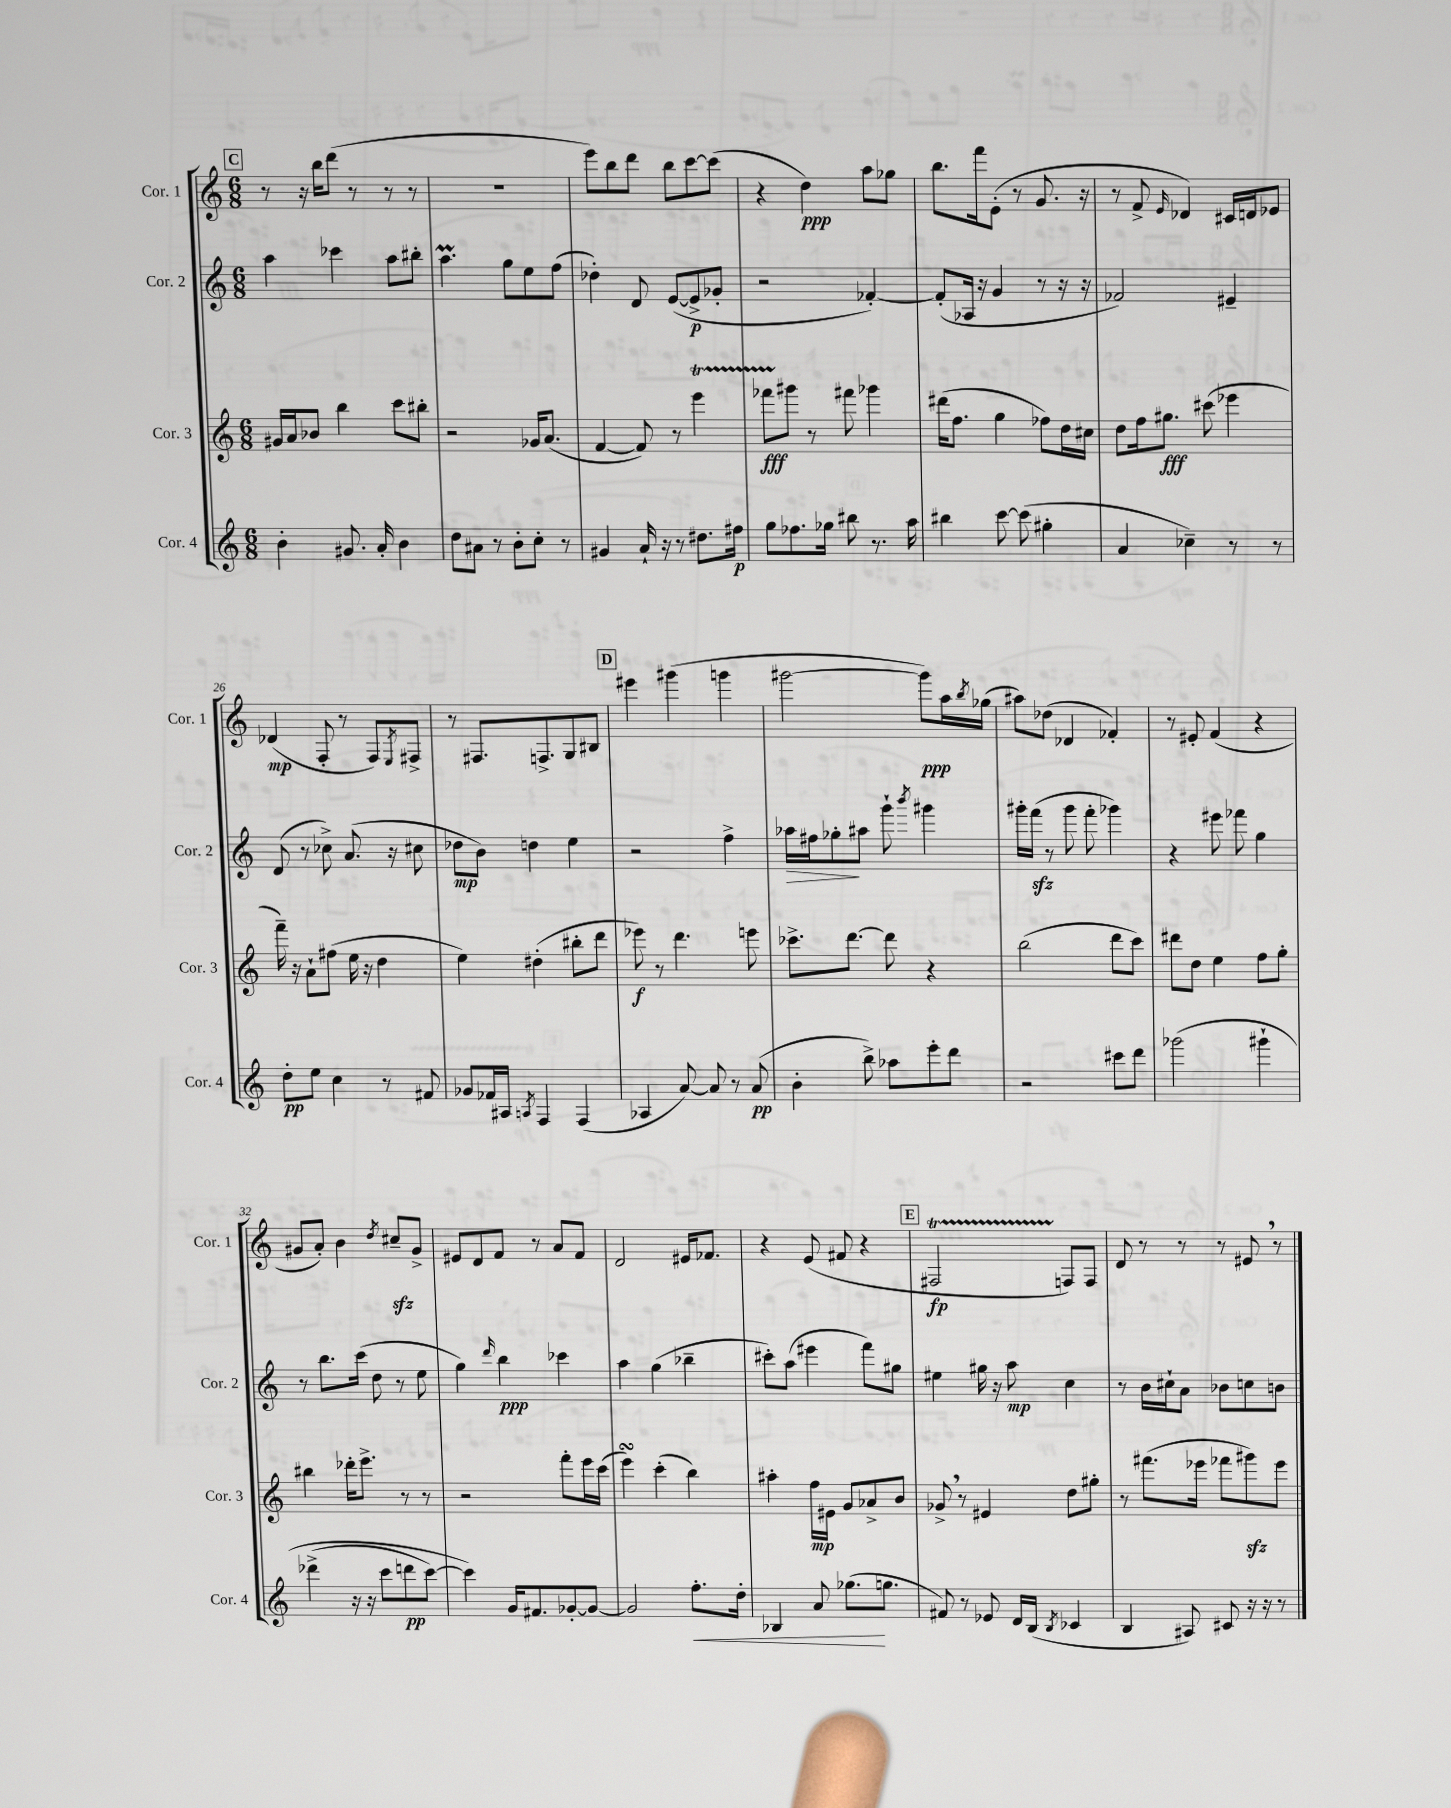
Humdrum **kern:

**kern	**dynam	**kern	**dynam	**kern	**dynam	**kern	**dynam
*part4	*part4	*part3	*part3	*part2	*part2	*part1	*part1
*staff4	*staff4	*staff3	*staff3	*staff2	*staff2	*staff1	*staff1
*I"Cor. 4	*	*I"Cor. 3	*	*I"Cor. 2	*	*I"Cor. 1	*
*I'Cor. 4	*	*I'Cor. 3	*	*I'Cor. 2	*	*I'Cor. 1	*
*clefG2	*	*clefG2	*	*clefG2	*	*clefG2	*
*k[]	*	*k[]	*	*k[]	*	*k[]	*
*M6/8	*	*M6/8	*	*M6/8	*	*M6/8	*
!!LO:REH:place=s1:t=C
=20	=20	=20	=20	=20	=20	=20	=20
4b'\	.	16g#X/LL	.	4aa\	.	8r	.
.	.	16a/J	.	.	.	.	.
.	.	8b-X/J	.	.	.	16r	.
.	.	.	.	.	.	16bb\KL	.
8.g#X/	.	4bb\	.	4ccc-X\	.	(8ddd\J	.
.	.	.	.	.	.	8r	.
16a'/	.	.	.	.	.	.	.
4b\	.	8ccc\L	.	8aa\L	.	8r	.
.	.	8bb#X'\J	.	8bb#X'\J	.	8r	.
=21	=21	=21	=21	=21	=21	=21	=21
8dd\L	.	2r	.	4.aaM\	.	2.r	.
8a#X\J	.	.	.	.	.	.	.
8r	.	.	.	.	.	.	.
8b'\L	.	.	.	8gg\L	.	.	.
8cc'\J	.	16g-X/KL	.	8ee\	.	.	.
.	.	(8.a/J	.	.	.	.	.
8r	.	.	.	(8ff\J	.	.	.
=22	=22	=22	=22	=22	=22	=22	=22
4g#X/	.	[4f/	.	4dd-X'\)	.	8eee\L)	.
.	.	.	.	.	.	8bb\	.
16a`/	.	8f/])	.	8d/	.	8ddd\J	.
16r	.	.	.	.	.	.	.
8r	.	8r	.	([8e/L	.	8bb\L	.
8.dd#X\L	.	4eeet\	.	8e^/]	p	[8ccc\	.
.	.	.	.	8g-X'/J	.	(8ccc\J]	.
16ff#X\Jk	p	.	.	.	.	.	.
=23	=23	=23	=23	=23	=23	=23	=23
8gg\L	.	8fff-XTTT\L	fff	2r	.	4r	.
8.ff-X\	.	8ggg#X\J	.	.	.	.	.
.	.	8r	.	.	.	4dd\)	ppp
16gg-X\Jk	.	.	.	.	.	.	.
8bb#X\	.	8fff#X\	.	.	.	.	.
8.r	.	4ggg-X\	.	[4f-X'/)	.	8aa\L	.
.	.	.	.	.	.	8gg-X\J	.
16aa\	.	.	.	.	.	.	.
=24	=24	=24	=24	=24	=24	=24	=24
4bb#X\	.	(16ddd#X\KL	.	(8f-'/L]	.	8.bb\L	.
.	.	8.ff\J	.	.	.	.	.
.	.	.	.	16A-X/Jk	.	.	.
.	.	.	.	16r	.	16fff\k	.
[8ccc\	.	4gg\	.	4g/	.	(8e'\J	.
(8ccc\]	.	.	.	.	.	8r	.
4gg#X'\	.	8ff-X\L)	.	8r	.	8.g/	.
.	.	16dd\L	.	16r	.	.	.
.	.	16cc#X\JJ	.	16r	.	16r	.
=25	=25	=25	=25	=25	=25	=25	=25
4a/	.	8dd\L	.	2f-X/)	.	8r	.
.	.	16ff\k	.	.	.	8f^/	.
.	.	8.gg#X\J	fff	.	.	.	.
.	.	.	.	.	.	16qqe/	.
4cc-X~\)	.	.	.	.	.	4d-X/)	.
.	.	(8ccc#X\	.	.	.	.	.
8r	.	4eee-X\	.	4e#X~/	.	16c#X/LL	.
.	.	.	.	.	.	16dn/J	.
8r	.	.	.	.	.	8e-X/J	.
!!LO:LB:g=z
=26	=26	=26	=26	=26	=26	=26	=26
8dd'\L	pp	16fff~\)	.	(8d/	.	(4d-X/	mp
.	.	16r	.	.	.	.	.
8ee\J	.	8a`\L	.	8r	.	.	.
4cc\	.	(8ff#X\J	.	8cc-X^\)	.	8F'/	.
.	.	16ee\	.	(8.a/	.	8r	.
.	.	16r	.	.	.	.	.
8r	.	4dd\	.	.	.	8F/L)	.
.	.	.	.	16r	.	.	.
.	.	.	.	.	.	8qE/	.
8f#X/	.	.	.	8cc#X\	.	8F#X^/J	.
=27	=27	=27	=27	=27	=27	=27	=27
8g-X/L	.	4ee\)	.	8dd-X\L	mp	8r	.
16f-X/L	.	.	.	8b\J)	.	8.F#X/L	.
16A#X/JJ	.	.	.	.	.	.	.
8qAn/	.	.	.	.	.	.	.
4F/	.	(4dd#X'\	.	4ddn\	.	.	.
.	.	.	.	.	.	8.Fn^/	.
(4F/	.	8bb#X'\L	.	4ee\	.	8G/	.
.	.	8ddd\J	.	.	.	8B#X/J	.
!!LO:REH:place=s1:t=D
=28	=28	=28	=28	=28	=28	=28	=28
4A-X/	.	8eee-X\)	f	2r	.	4eee#X\	.
.	.	8r	.	.	.	.	.
[8a/)	.	4.ddd\	.	.	.	(4ggg#X\	.
8a/]	.	.	.	.	.	.	.
8r	.	.	.	4ff^\	.	4gggn\	.
(8a/	pp	8eeen\	.	.	.	.	.
=29	=29	=29	=29	=29	=29	=29	=29
!	!	!	!	!	!LO:HP:b	!	!
4b'\	.	8.ccc-X^\L	.	16aa-X\LL	>	[2ggg#X\	.
.	.	.	.	16ff#X\J	.	.	.
.	.	.	.	8gg-X'\	.	.	.
.	.	[8.ddd\J	.	.	.	.	.
8bb^\)	.	.	.	8aa#X\J	]	.	.
8aa-X\L	.	8ddd\]	.	8ggg`\	.	.	.
.	.	.	.	8qbbb/	.	.	.
8eee'\	.	4r	.	4ggg#X\	.	8ggg#\L])	ppp
8ddd\J	.	.	.	.	.	16aa\L	.
.	.	.	.	.	.	8qbb/	.
.	.	.	.	.	.	(16gg-X\JJ	.
=30	=30	=30	=30	=30	=30	=30	=30
2r	.	(2bb\	.	16ggg#X'\LL	.	8aa#X\L)	.
.	.	.	.	(16fffzz\JJ	.	.	.
.	.	.	.	8r	.	(8dd-X\J	.
.	.	.	.	8ggg#\	.	4d-X/	.
.	.	.	.	8fff'\	.	.	.
8ccc#X\L	.	8ddd\L	.	4ggg-X\)	.	4f-X'/)	.
8ddd\J	.	8ccc\J)	.	.	.	.	.
=31	=31	=31	=31	=31	=31	=31	=31
(2ggg-X\	.	8ddd#X\L	.	4r	.	8r	.
.	.	8dd\J	.	.	.	8e#X'/	.
.	.	4ee\	.	8eee#X\	.	(4f/	.
.	.	.	.	8fff-X\	.	.	.
4ggg#X`\	.	8ff\L	.	4gg\	.	4r	.
.	.	8gg'\J	.	.	.	.	.
!!LO:LB:g=z
=32	=32	=32	=32	=32	=32	=32	=32
(4ddd-X^\	.	4bb#X\	.	8r	.	8g#X/L	.
.	.	.	.	8.bb\L	.	8a'/J)	.
16r	.	16ddd-X'\KL	.	.	.	4b\	.
16r	.	8.eee^\J	.	(16ccc\Jk	.	.	.
8ccc\L	.	.	.	8dd\	.	.	.
.	.	.	.	.	.	8qdd/	.
8dddn\	pp	8r	.	8r	.	8cc#Xzz~/L	.
[8ccc\J)	.	8r	.	8ee\	.	8g#^/J	.
=33	=33	=33	=33	=33	=33	=33	=33
4ccc\])	.	2r	.	4gg\)	.	8e#X/L	.
.	.	.	.	.	.	8d/	.
.	.	.	.	16qqddd/	.	.	.
16g/KL	.	.	.	4bb\	ppp	8f/J	.
8.f#X/	.	.	.	.	.	.	.
.	.	.	.	.	.	8r	.
[8g-X'/	.	8fff'\L	.	4ccc-X\	.	8a/L	.
8g-/J_	.	16eee\L	.	.	.	8f/J	.
.	.	(16ccc\JJ	.	.	.	.	.
=34	=34	=34	=34	=34	=34	=34	=34
2g-/]	.	4eeesSsS\)	.	4aa\	.	2d/	.
.	.	(4ccc'\	.	(4gg\	.	.	.
!	!LO:HP:b	!	!	!	!	!	!
8.ff'\L	<	4bb\)	.	4bb-X~\	.	16e#X/KL	.
.	.	.	.	.	.	8.f-X/J	.
16dd'\Jk	.	.	.	.	.	.	.
=35	=35	=35	=35	=35	=35	=35	=35
4B-X/	.	4aa#X'\	.	8ccc#X'\L)	.	4r	.
.	.	.	.	(8aa\J	.	.	.
8a/	.	16ff\LL	mp	4eee#X\	.	(8e/	.
.	.	16e#X\JJ	.	.	.	.	.
(8.gg-X\L	.	8g/L	.	.	.	8f#X/	.
.	.	8a-X^/	.	8fff\L)	.	4r	.
8.ggn\J	[	.	.	.	.	.	.
.	.	8b/J	.	8gg#X\J	.	.	.
!!LO:REH:place=s1:t=E
=36	=36	=36	=36	=36	=36	=36	=36
8f#X/)	.	8g-X^,/	.	4ee#X\	.	2F#Xt/	fp
8r	.	8r	.	.	.	.	.
8e-X/	.	4e#X/	.	16gg#X\	.	.	.
.	.	.	.	16r	.	.	.
16d/LL	.	.	.	8aa\	mp	.	.
(16B/JJ	.	.	.	.	.	.	.
8qB/	.	.	.	.	.	.	.
4c-X/	.	8dd\L	.	4cc\	.	8Fn/L)	.
.	.	8gg#X'\J	.	.	.	8F/J	.
=37	=37	=37	=37	=37	=37	=37	=37
4B/	.	8r	.	8r	.	8d/	.
.	.	(8.fff#X\L	.	16b\LL	.	8r	.
.	.	.	.	16cc#X`\J	.	.	.
8A#X/)	.	.	.	8a\J	.	8r	.
.	.	16eee-X\Jk	.	.	.	.	.
8c#X/	.	8fff-X\L	.	8b-X\L	.	8r	.
16r	.	8ggg#Xzz\)	.	8ccn\	.	8e#X,/	.
16r	.	.	.	.	.	.	.
8r	.	8eee-\J	.	8bn\J	.	8r	.
==	==	==	==	==	==	==	==
*-	*-	*-	*-	*-	*-	*-	*-
